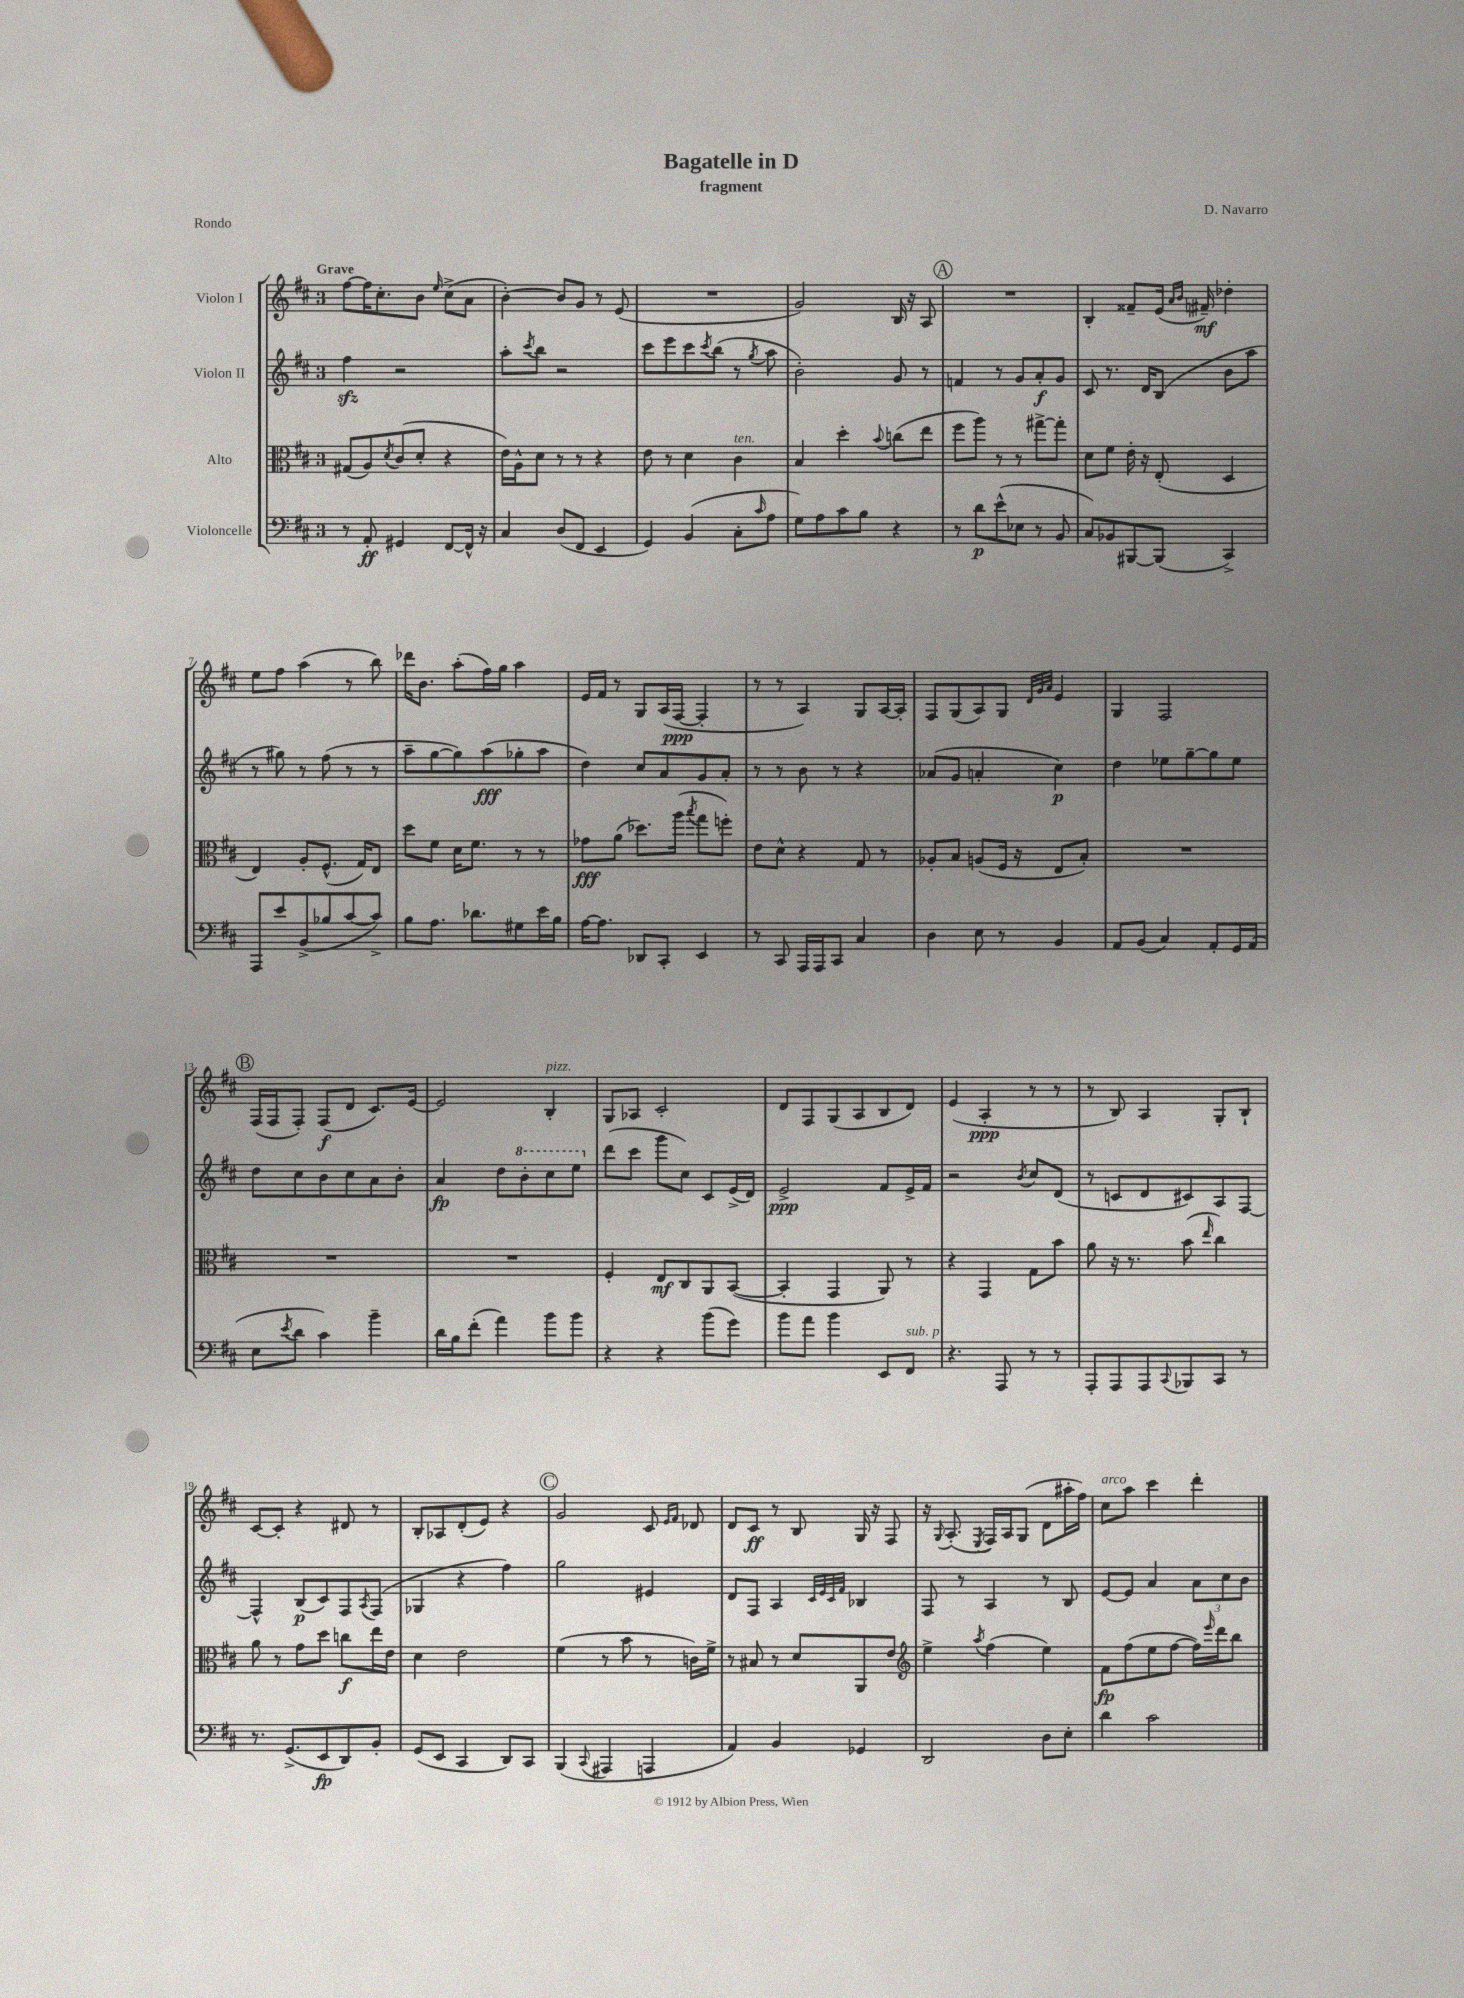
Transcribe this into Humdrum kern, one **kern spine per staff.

**kern	**kern	**kern	**kern
*staff4	*staff3	*staff2	*staff1
*clefF4	*clefC3	*clefG2	*clefG2
*k[f#c#]	*k[f#c#]	*k[f#c#]	*k[f#c#]
*M3/4	*M3/4	*M3/4	*M3/4
8r	(8G#	4ff#	[8ff#
8AA'	8A)	.	16ff#]
.	.	.	8.cc#'
.	8qd	.	.
4GG#	(8c#	2r	.
.	8d'	.	8b
.	.	.	16qqee
[8FF#	4r	.	(8cc#^
16FF#^^]	.	.	8a
16r	.	.	.
=	=	=	=
4C#	16e)	8aa'	[4b')
.	16A^^	.	.
.	.	8qccc#	.
.	8d	8bb	.
(8D	8r	2r	8b]
8FF#	8r	.	8g
4EE	4r	.	8r
.	.	.	(8e
=	=	=	=
4GG)	8e	8ccc#	2.r
.	8r	8eee	.
(4BB	4d	8ccc#	.
.	.	8qccc#	.
.	.	(8bb	.
8C#'	4c#	8r	.
16qqc#	.	8qgg	.
8A	.	8aa	.
=	=	=	=
8G)	4B	2b')	2g)
8A	.	.	.
8c#	4dd'	.	.
8B	.	.	.
.	8qqb	.	.
4r	(8cc	8g	16B
.	.	.	16r
.	8ee	8r	8A
=	=	=	=
8r	8ff#	4f	2.r
8d	8aa)	.	.
(8e^^	8r	8r	.
8E-	8r	8g	.
8r	[8gg#^	8a'	.
8BB	8gg#']	8g	.
=	=	=	=
8C#)	8d	8c#	4B'
8BB-	8f#	8.r	.
[8BBB#	16e'	.	8f##~
.	16r	16d	.
(8BBB#]	(8E'	(8B	(16e
.	.	.	16qqa
.	.	.	16qqb
.	.	.	16f#~)
4CC#^)	4D	8b	4dd-'
.	.	8aa	.
=	=	=	=
8AAA	4E)	8r	8ee
8e	.	8gg#)	8ff#
(8BB^	8A'	8r	(4aa
8B-	(8.F#^^	(8ff#	.
[8c#	.	8r	8r
.	16G)	.	.
8c#^])	8E	8r	8bb)
=	=	=	=
8B	8dd	8aa~	16ddd-
.	.	.	8.b
8.A	8f#	[8gg	.
.	16d	8gg])	(8aa'
8.d-	8.f#	.	.
.	.	(8aa	16ff#)
.	.	.	16gg
8G#	8r	8gg-'	4aa
16e	8r	8aa	.
16B	.	.	.
=	=	=	=
[16A	8g-	4dd)	16e
8.A]	.	.	16f#
.	(8a	.	8r
8DD-	8.dd-)	8cc#	8G
8CC#'	.	8a	(16A
.	(16aa	.	[16F#
.	8qbb	.	.
4EE	8gg	8g	4F#']
.	8ff')	8a'	.
=	=	=	=
8r	8e	8r	8r
8CC#	8d^^	8r	8r
16AAA	4r	8b	4A)
16AAA	.	.	.
8CC#	.	8r	.
4C#	8G	4r	8G
.	8r	.	[16A
.	.	.	16A']
=	=	=	=
4D	8A-'	(8a-	8F#
.	8B	8g	(8G
8E	(8A	4a'	8A)
8r	16F#	.	8G
.	16r	.	.
.	.	.	32qqd
.	.	.	32qqg
.	.	.	32qqa
4BB	8E	4cc#)	4e
.	8B')	.	.
=	=	=	=
8AA	2.r	4dd	4G
(8BB	.	.	.
4C#)	.	8ee-	2F#
.	.	[8gg~	.
8AA'	.	8gg]	.
16GG	.	8ee-	.
(16AA	.	.	.
=	=	=	=
8E	2.r	8dd	(16F#
.	.	.	16F#
8qe	.	.	.
8d	.	8cc#	8F#')
4c#)	.	8b	(8F#
.	.	8cc#	8d
4b~	.	8a	8.c#)
.	.	8b'	.
.	.	.	[16e
=	=	=	=
16d	2.r	4a	2e]
16B	.	.	.
(8f#'	.	.	.
4a)	.	8dd	.
.	.	8bb'	.
8b	.	8ccc#	4B'
8b	.	8eee	.
=	=	=	=
4r	4F#'	(8ddd	8G
.	.	8ccc#	8A-
4r	8E	8ggg	2c#'
.	8C#	8cc#)	.
(8b	8AA	8c#	.
8g)	([8BB	(16e^	.
.	.	16d)	.
=	=	=	=
8b	4BB']	2e^	8d
8a	.	.	8F#
4b	4GG	.	(8G
.	.	.	8A
8EE	8AA)	8f#	8B
8FF#	8r	16e^	8d)
.	.	16f#	.
=	=	=	=
4.r	4r	2r	(4e
.	4GG	.	4A'
8AAA	.	.	.
.	.	8qb	.
8r	8G	8cc#	8r
8r	8b	(8d	8r
=	=	=	=
8AAA'	8a	8r	8r
8AAA	16r	8c	8B)
.	8.r	.	.
8AAA	.	8d	4A
8qqCC#	.	.	.
8BBB-	(8b	8c#)	.
.	16qqee	.	.
8CC#	4cc#)	8A	8G'
8r	.	[8F#	8B`
=	=	=	=
8.r	8a	4F#^^]	[8c#
.	8r	.	8c#']
(8.GG^	.	.	.
.	8g	(8B	4r
8EE	8dd	8c#)	.
8DD)	8cc	8F#	8d#
.	.	8qA	.
8BB'	16ee	(8F#	8r
.	16e	.	.
=	=	=	=
(8GG	4d	4G-	8B'
8EE	.	.	8A-
4CC#	2e	4r	(8d'
.	.	.	8e)
8DD)	.	4ff#)	4r
8CC#	.	.	.
=	=	=	=
(4BBB	(4f#	2gg	2g
8qqCC#	.	.	.
4AAA#	8r	.	.
.	8b	.	.
4AAA	8r	4e#	8c#
.	.	.	16qqe
.	.	.	16qqf#
.	16c)	.	8d-
.	16f#^	.	.
=	=	=	=
4AA)	8r	8d	8d
.	8B#	8F#	8c#
4BB	8r	4A	8r
.	8d	.	8B
.	.	32qqc#	.
.	.	32qqe	.
.	.	32qqc#	.
.	.	32qqf#	.
4GG-	8AA	4B-	16G
.	.	.	16r
.	8e	.	8F#
=	=	=	=
*	*clefG2	*	*
2DD	4ee^	8F#	16r
.	.	.	8qqG
.	.	.	(8.A'
.	.	8r	.
.	8qaa	.	8qE
.	(4ff#	4A	16F#)
.	.	.	16A
.	.	.	(8G
8D	4ee)	8r	8d
8E'	.	8B	16aa#'
.	.	.	16ff#)
=	=	=	=
4d	8f#	[8e	8cc#
.	(8ff#	8e]	8aa
2c#	8ee	4a	4ccc#
.	[8ff#	.	.
.	16ff#])	12a	4ddd'
.	16qqeee	.	.
.	16ddd	.	.
.	.	12cc#	.
.	8bb	.	.
.	.	12b	.
==	==	==	==
*-	*-	*-	*-
